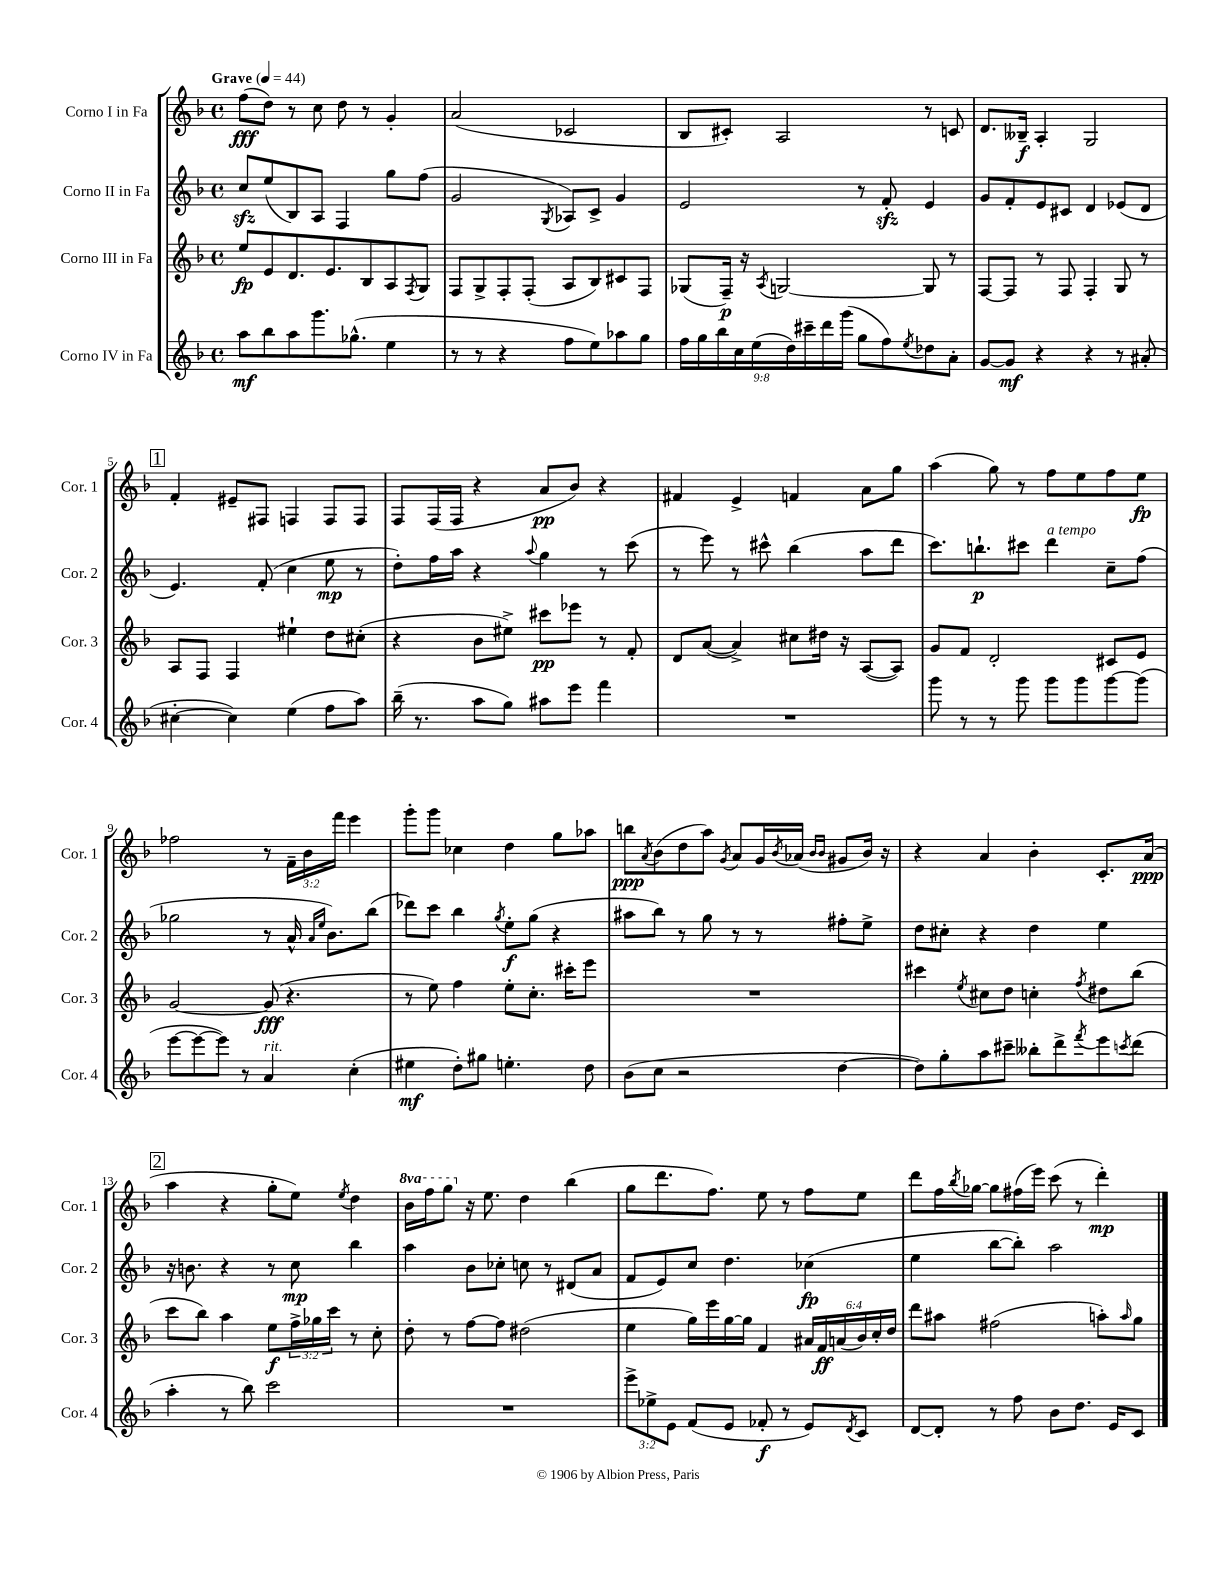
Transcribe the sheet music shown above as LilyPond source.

<<
\new StaffGroup <<
\new Staff = "s0" \with { instrumentName = "Corno I in Fa" shortInstrumentName = "Cor. 1" } {
    \clef treble \key f \major \defaultTimeSignature \time 4/4 \override Staff.TupletNumber.text = #tuplet-number::calc-fraction-text \set Staff.ottavationMarkups = #ottavation-simple-ordinals \tempo "Grave" 4 = 44
    f''8\fff( d''8) r8 c''8 d''8 r8 g'4-. |
    a'2( ces'2 |
    bes8 cis'8-.) a2 r8 c'8 |
    d'8. beses16--\f a4-. g2 |
    \mark \markup { \box "1" } f'4-. eis'8-- fis8 f4 f8 f8 |
    f8 f16( f16 r4 a'8\pp bes'8) r4 |
    fis'4 e'4-> f'4 a'8 g''8 |
    a''4( g''8) r8 f''8 e''8 f''8 e''8\fp |
    fes''2 r8 \tuplet 3/2 { f'16-- bes'16 f'''16 } e'''4 |
    g'''8-. g'''8 ces''4 d''4 g''8 aes''8 |
    b''8\ppp \acciaccatura { a'8 } bes'8( d''8 a''8) \acciaccatura { g'8 } a'8 g'16 \acciaccatura { bes'8 } aes'16( \grace { bes'16 bes'16 } gis'8 bes'16) r16 |
    r4 a'4 bes'4-. c'8.-. a'16\ppp( |
    \mark \markup { \box "2" } a''4 r4 g''8-. e''8) \acciaccatura { e''8 } d''4 |
    \ottava #1 bes''16 f'''16 g'''8 \ottava #0 r16 e''8. d''4 bes''4( |
    g''8 d'''8. f''8.) e''8 r8 f''8 e''8 |
    d'''8 f''16 \acciaccatura { bes''8 } ges''16~ ges''8 fis''16( e'''16) c'''8( r8 d'''4-.\mp) \bar "|." |
}
\new Staff = "s1" \with { instrumentName = "Corno II in Fa" shortInstrumentName = "Cor. 2" } {
    \clef treble \key f \major \defaultTimeSignature \time 4/4
    c''8\sfz e''8( bes8) a8 f4 g''8 f''8( |
    g'2 \acciaccatura { g8 } aes8) c'8-> g'4 |
    e'2 r8 f'8-.\sfz e'4 |
    g'8 f'8-. e'8 cis'8 d'4 ees'8( d'8 |
    \mark \markup { \box "1" } e'4.) f'8-.( c''4 e''8\mp r8 |
    d''8-.) f''16 a''16 r4 \appoggiatura { a''8 } g''4 r8 c'''8( |
    r8 e'''8) r8 cis'''8-^ bes''4( a''8 d'''8 |
    c'''8.) b''8.-!\p cis'''8 d'''4^\markup { \italic "a tempo" } c''8-- f''8( |
    ges''2 r8 a'16-^ \grace { a'16 e''16 } bes'8.) bes''8( |
    des'''8) c'''8 bes''4 \acciaccatura { g''8 } e''8-.\f g''8( r4 |
    ais''8 bes''8) r8 g''8 r8 r8 fis''8-. e''8-> |
    d''8 cis''8-. r4 d''4 e''4 |
    \mark \markup { \box "2" } r16 b'8. r4 r8 c''8\mp bes''4 |
    a''4 bes'8 ces''8-. c''8 r8 dis'8( a'8 |
    f'8 e'8) c''8 d''4. ces''4\fp( |
    e''4 bes''8~ bes''8-.) a''2 \bar "|." |
}
\new Staff = "s2" \with { instrumentName = "Corno III in Fa" shortInstrumentName = "Cor. 3" } {
    \clef treble \key f \major \defaultTimeSignature \time 4/4 \override Staff.TupletNumber.text = #tuplet-number::calc-fraction-text
    e''8\fp e'8 d'8. e'8. bes8 a8 \acciaccatura { f8 } g8 |
    f8 g8-> f8-. f8-.( a8 bes8) cis'8 f8 |
    ges8( f16--\p) r16 \acciaccatura { a8 } g2~ g8 r8 |
    f8~ f8 r8 f8 f4-. g8 r8 |
    \mark \markup { \box "1" } a8 f8 f4 eis''4-! d''8 cis''8-.( |
    r4 bes'8 eis''8->) cis'''8\pp ees'''8 r8 f'8-. |
    d'8 a'8~( a'4->) cis''8 dis''16 r16 a8~( a8) |
    g'8 f'8 d'2-. cis'8 e'8 |
    g'2~ g'8\fff( r4. |
    r8 e''8) f''4 e''8-. c''8.-. cis'''16-. e'''8 |
    R1 |
    cis'''4 \acciaccatura { e''8 } cis''8 d''8 c''4-. \acciaccatura { f''8 } dis''8 bes''8( |
    \mark \markup { \box "2" } c'''8 bes''8) a''4 e''8\f \tuplet 3/2 { f''16-> ges''16 c'''16 } r8 c''8-. |
    d''8-. r8 f''8~ f''8 dis''2( |
    e''4 g''16) e'''16 g''16~ g''16 f'4 \tuplet 6/4 { ais'16 f'16\ff a'16( bes'16) c''16-. d''16 } |
    d'''8 ais''8 fis''2( a''8-.) \grace { a''16 } g''8 \bar "|." |
}
\new Staff = "s3" \with { instrumentName = "Corno IV in Fa" shortInstrumentName = "Cor. 4" } {
    \clef treble \key f \major \defaultTimeSignature \time 4/4 \override Staff.TupletNumber.text = #tuplet-number::calc-fraction-text
    a''8\mf bes''8 a''8 g'''8. ges''8.-^( e''4 |
    r8 r8 r4 f''8 e''8) aes''8 g''8 |
    \tuplet 9/8 { f''16 g''16 bes''16 c''16 e''16( d''16) cis'''16-- d'''16 g'''16( } g''8 f''8) \acciaccatura { e''8 } des''8 a'8-. |
    g'8~ g'8\mf r4 r4 r8 ais'8-.( |
    \mark \markup { \box "1" } cis''4~-. cis''4) e''4( f''8 a''8) |
    bes''16--( r8. a''8 g''8) ais''8 e'''8 f'''4 |
    R1 |
    g'''8 r8 r8 g'''8 g'''8 g'''8 g'''8~ g'''8( |
    e'''8~ e'''8~ e'''8) r8 a'4^\markup { \italic "rit." } c''4-.( |
    eis''4\mf d''8-.) gis''8 e''4.-. d''8 |
    bes'8( c''8 r2 d''4~ |
    d''8) g''8-. a''8 cis'''8-- beses''8-. d'''8-> \acciaccatura { f'''8 } e'''8 \acciaccatura { c'''8 } d'''8( |
    \mark \markup { \box "2" } a''4-. r8 bes''8) c'''2 |
    R1 |
    \tuplet 3/2 { e'''8-> ees''8-> e'8 } f'8( e'8 fes'8-.\f r8 e'8) \acciaccatura { d'8 } c'8 |
    d'8~ d'8-. r8 f''8 bes'8 d''8. e'16 c'8 \bar "|." |
}
>>
>>
